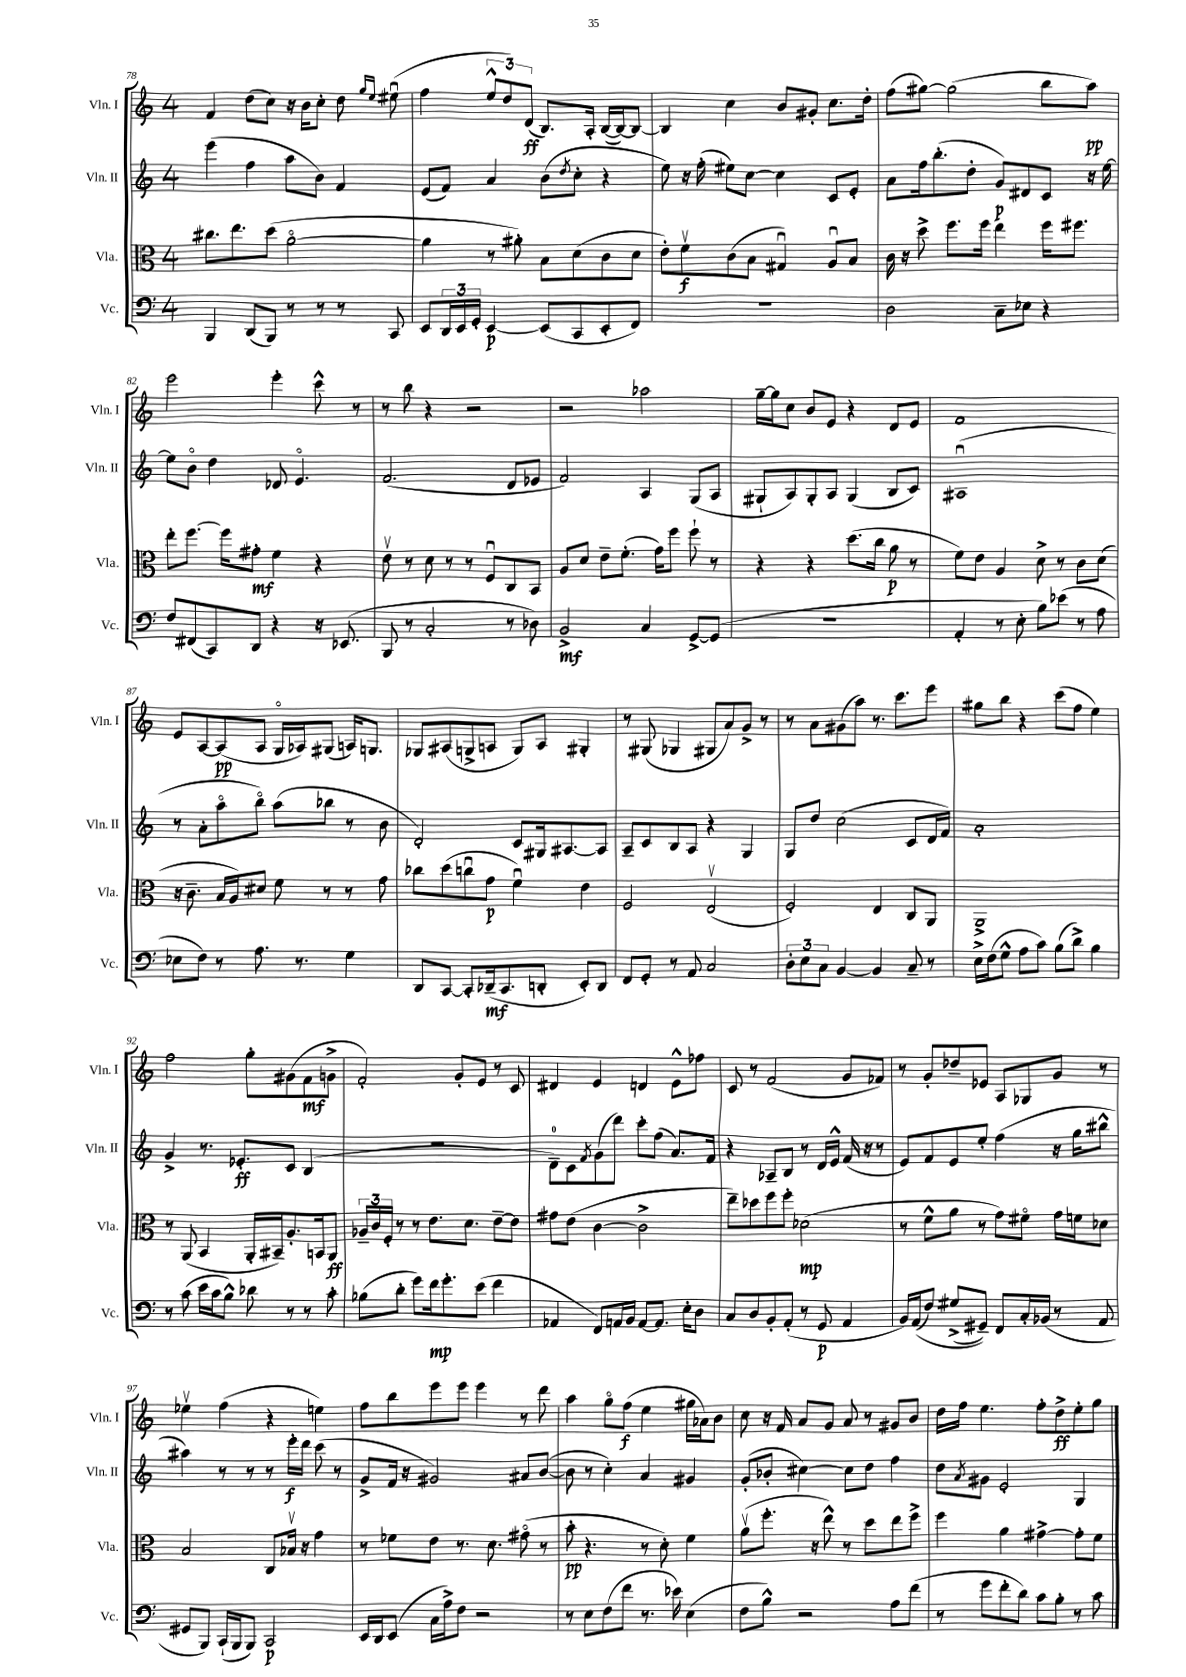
<<
\new StaffGroup <<
\new Staff = "s0" \with { instrumentName = "Vln. I" shortInstrumentName = "Vln. I" } {
    \clef treble \key c \major \once \override Staff.TimeSignature.style = #'single-digit \time 4/4
    f'4 d''8( c''8) r16 b'16 c''8-. d''8 \grace { g''16 e''16 } eis''8\downbow( |
    f''4 \tuplet 3/2 { e''8-^ d''8) d'8\ff( } b8.) a16-. b16~( b16~) b8~ |
    b4 c''4 b'8 gis'8-. c''8. d''16-. |
    f''8( gis''8~) gis''2( b''8 a''8\pp) |
    e'''2 e'''4-. c'''8-^ r8 |
    r8 b''8 r4 r2 |
    r2 aes''2 |
    g''16~-- g''16 c''8 b'8 e'8 r4 d'8 e'8 |
    f'1 |
    e'8 a8~ a8\pp( a8 g16\flageolet aes16) gis8( a16) g8. |
    ges8 ais8( g8-> a8 g8) a8 gis4-. |
    r8 gis8( ges4 gis8 a'8) g'8-> r8 |
    r8 a'8 gis'8( a''8) r8. c'''8. e'''8 |
    gis''8 b''8 r4 c'''8( f''8 e''4) |
    f''2 g''8-. gis'8( f'8\mf g'8-> |
    f'2-.) g'8-. e'8 r8 c'8 |
    dis'4 e'4 d'4 e'8-^ fes''8 |
    c'8 r8 f'2( g'8 fes'8) |
    r8 g'8-. des''8-- ees'8 a8 ges8 g'8 r8 |
    ees''4\upbow f''4( r4 e''4) |
    f''8 b''8 e'''8 e'''8 e'''4 r8 d'''8 |
    a''4 g''8\flageolet f''8\f( e''4 gis''16 aes'16) b'8 |
    c''8 r16 f'16 a'8 g'8 a'8 r8 gis'8 b'8 |
    d''16 f''16 e''4. f''8-. d''8->\ff e''8-. g''8 \bar "|." |
}
\new Staff = "s1" \with { instrumentName = "Vln. II" shortInstrumentName = "Vln. II" } {
    \clef treble \key c \major \once \override Staff.TimeSignature.style = #'single-digit \time 4/4
    e'''4( f''4 a''8 b'8) f'4 |
    e'8( f'8) a'4 b'8( \acciaccatura { d''8 } c''8-. r4 |
    e''8) r16 f''16-.( eis''8) c''8~ c''4 c'8 e'8-. |
    a'8 f''16 b''8.-.( d''8-. g'8\p) dis'8 c'8 r16 e''16~ |
    e''8 b'8\flageolet d''4 des'8 e'4.\flageolet |
    f'2.( d'8 ees'8 |
    f'2) a4 g8( a8 |
    gis8-! a8) gis8-. a8 gis4( b8 c'8) |
    ais1\downbow( |
    r8 a'8-. a''8\flageolet b''8\flageolet) a''8( bes''8 r8 b'8 |
    d'2-.) c'8 gis16 ais8.~ ais8 |
    a8-- c'8 b8 a8 r4 g4 |
    g8 d''8 c''2( c'8 d'16 f'16) |
    a'1-. |
    g'4-> r8. ees'8.-.\ff c'8 b4( |
    R1 |
    d'8-0--) c'8 \acciaccatura { f'8 } g'8( d'''8) c'''8-. f''8( a'8.) f'16 |
    r4 aes8-- b8 r8 d'16 e'16-^ f'16( r16 r8 |
    e'8) f'8 e'8 e''8-. f''4( r16 g''16 bis''8-^ |
    ais''4) r8 r8 r8 e'''16-.\f d'''16 c'''8( r8 |
    g'8-> f'16 r16 gis'2) ais'8 b'8~( |
    b'8 r8 c''4-.) a'4 gis'4 |
    g'8-.( bes'8-. cis''4~) cis''8 d''8 f''4 |
    d''8 \acciaccatura { a'8 } gis'8 e'2-. g4 \bar "|." |
}
\new Staff = "s2" \with { instrumentName = "Vla." shortInstrumentName = "Vla." } {
    \clef alto \key c \major \once \override Staff.TimeSignature.style = #'single-digit \time 4/4
    cis''8. e''8. d''8( a'2~\flageolet |
    a'4 r8 ais'8-.) b8 d'8( c'8 d'8 |
    e'8-.) f'8\upbow\f c'8( b8 gis4\downbow) a8\downbow b8 |
    c'16 r16 d''8-> f''8. f''16 e''4 f''16 fis''8. |
    e''8-. f''8.~ f''16 gis'8-.\mf f'4 r4 |
    e'8\upbow r8 d'8 r8 r8 f8\downbow c8 b,8 |
    a8 d'8 e'8-- f'8.-.( g'16) f''8 f''8-! r8 |
    r4 r4 d''8.( c''16 a'8\p r8 |
    f'8) e'8 a4 d'8-> r8 c'8 d'8( |
    r16 c'8.-- b16 a16) dis'8 f'8 r8 r8 g'8 |
    ces''8 d''8( c''8\downbow g'8\p f'4\downbow) e'4 |
    f2 e2\upbow( |
    f2-.) e4 c8 a,8 |
    a,1-> |
    r8 a,8( b,4 a,16-. bis,16--) a8.-. b,16 a,8\ff |
    \tuplet 3/2 { aes16-- c'16 f16-. } r8 r8 e'8. d'8. e'8~-- e'8 |
    gis'8 e'8( c'4~ c'2-> |
    e''8--) des''8 f''8 f''8-. des'2\mp( |
    r8 f'8-^ a'8 r8 g'8) fis'8\flageolet g'16 f'16 des'8 |
    b2 c8 bes16\upbow r16 g'4 |
    r8 fes'8 e'8 r8. d'8. gis'8\flageolet( r8 |
    b'8-.\pp r4. r8 d'8-.) f'4 |
    a'8\upbow( f''8.-. r16 e''8-^) r8 d''8 e''8 f''8-> |
    f''4 a'4 gis'4~-> gis'8-. f'8 \bar "|." |
}
\new Staff = "s3" \with { instrumentName = "Vc." shortInstrumentName = "Vc." } {
    \clef bass \key c \major \once \override Staff.TimeSignature.style = #'single-digit \time 4/4
    b,,4 d,8( b,,8) r8 r8 r8 c,8 |
    e,8 \tuplet 3/2 { d,16 e,16 g,16-. } e,4~\p e,8( c,8 e,8-. f,8) |
    R1 |
    d2 c8-- ees8 r4 |
    f8 fis,8( c,8) d,8 r4 r16 ees,8.( |
    b,,8 r8 c2-. r8 des8) |
    b,2->\mf c4 g,8~-> g,8( |
    r1 |
    a,4-. r8 e8-. b8) ees'8( r8 a8 |
    ees8 f8) r8 a8. r8. g4 |
    d,8 c,8~ c,8-. des,16--\mf( c,8. d,8-. e,8-.) d,8 |
    f,8 g,8-. r8 a,8 c2 |
    \tuplet 3/2 { d8-. e8 c8 } b,4~ b,4 c8-- r8 |
    e16-> f16( g8-^ a8 c'8) b8( d'8->) b4 |
    r8 c'8( e'16 c'16 b8-^) des'8 r8 r8 c'8-. |
    bes8( d'8-. g'8) f'16\mp g'8.-. e'8( f'4 |
    aes,4 f,8) a,16 b,16 a,8~ a,8. e16-. d8 |
    c8 d8 b,8-. a,8-.( r8 g,8\p a,4 |
    b,16) a,16(\( f8) gis8->( gis,8--)\) f,8 c16-. bes,16( r8 a,8 |
    gis,8 b,,8) c,16-!( b,,16 b,,8) c,2\p |
    e,16 d,16 e,8( c16 a16->) f8 r2 |
    r8 e8 f8( f'8 r8. ees'16) e4( |
    f8 b8-^) r2 a8 f'8( |
    r8 g'8 f'8-. d'8) c'8 b8-. r8 c'8 \bar "|." |
}
>>
>>
\layout { \context { \Score currentBarNumber = #78 } }
